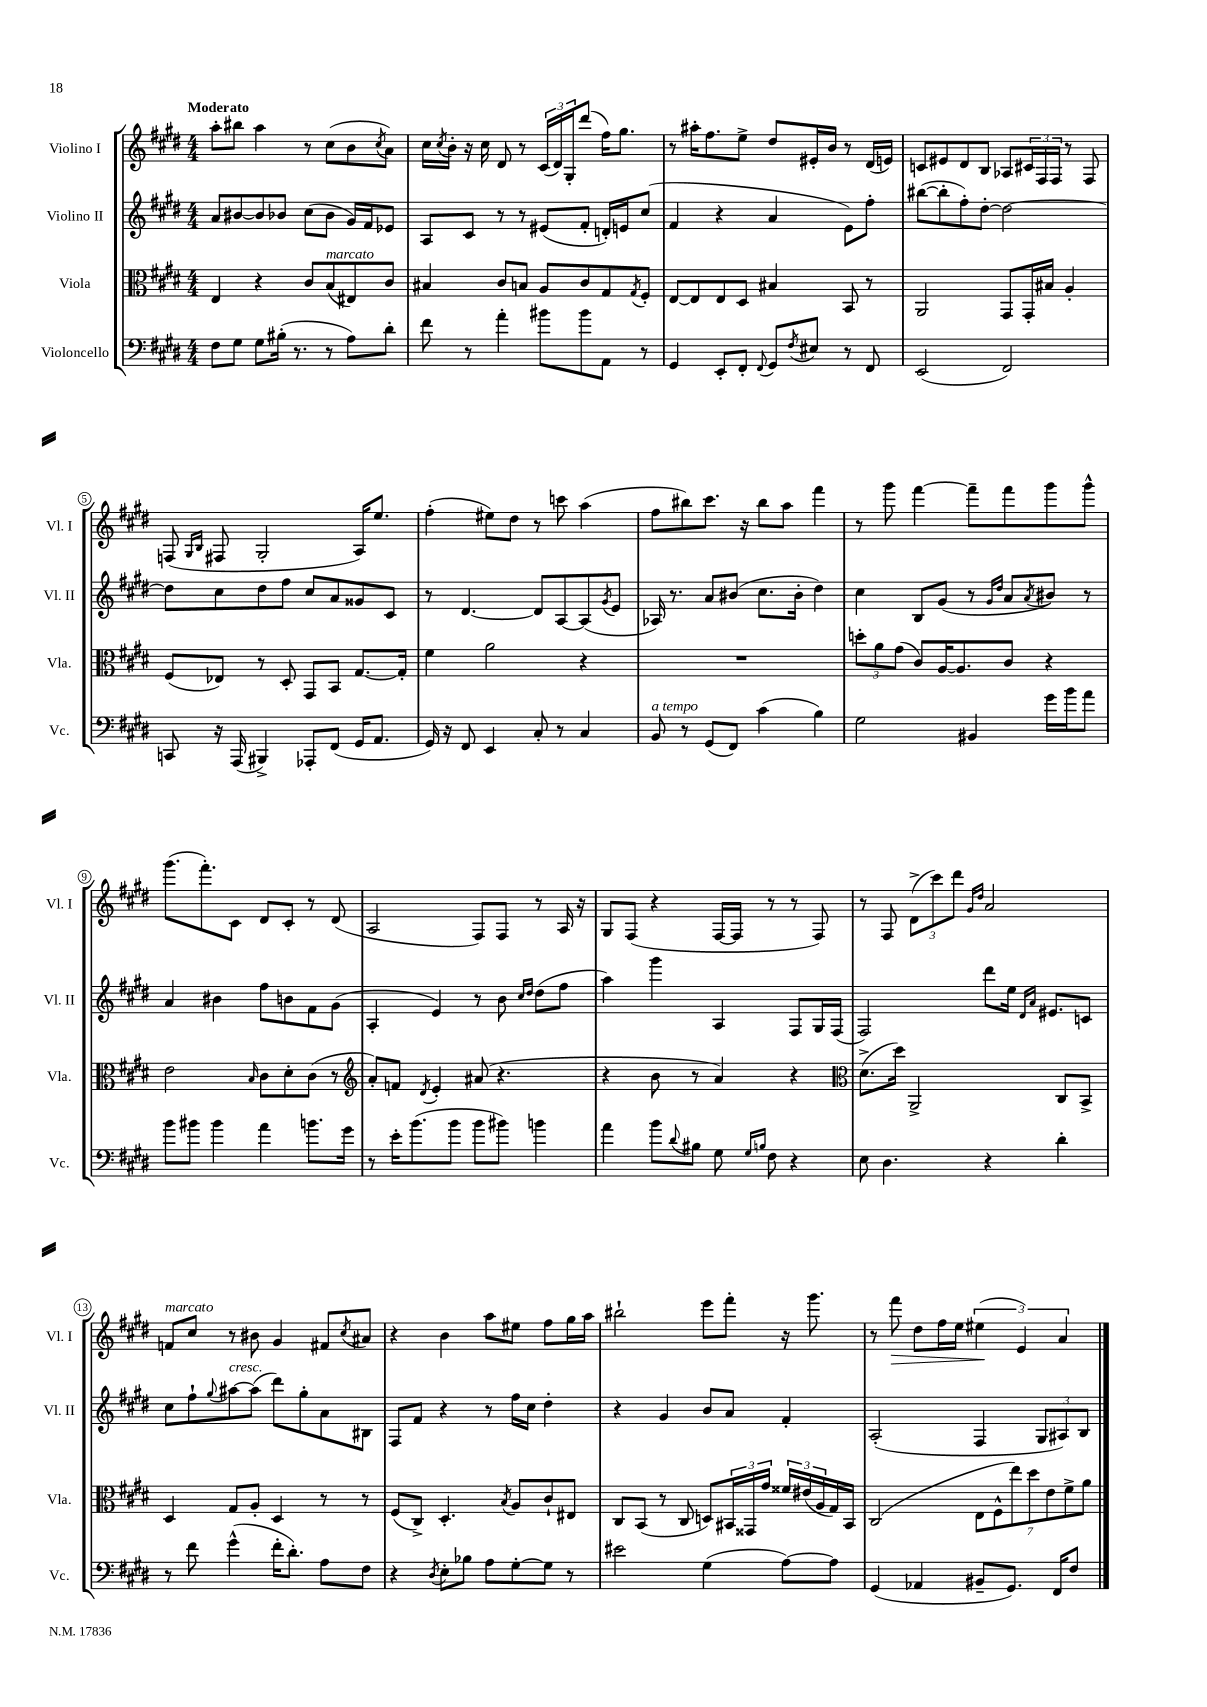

**kern	**kern	**kern	**kern	**dynam
*part4	*part3	*part2	*part1	*part1
*staff4	*staff3	*staff2	*staff1	*staff1
*I"Violoncello	*I"Viola	*I"Violino II	*I"Violino I	*
*I'Vc.	*I'Vla.	*I'Vl. II	*I'Vl. I	*
*clefF4	*clefC3	*clefG2	*clefG2	*
*k[f#c#g#d#]	*k[f#c#g#d#]	*k[f#c#g#d#]	*k[f#c#g#d#]	*
*M4/4	*M4/4	*M4/4	*M4/4	*
=1	=1	=1	=1	=1
!	!	!	!LO:TX:a:B:t=Moderato	!
8F#\L	4E/	8a/L	8aa'\L	.
8G#\J	.	[8b#X/	8bb#X\J	.
8G#\L	4r	8b#/]	4aa\	.
(16B#X'\Jk	.	8b-X/J	.	.
8.r	.	.	.	.
.	8c#/L	(8cc#\L	8r	.
!	!LO:TX:a:i:t=marcato	!	!	!
8r	(8B/	8b-\J	(8cc#\L	.
8A\L)	8E#X/)	16g#/LL)	8b\	.
.	.	16f#/J	.	.
.	.	.	8qcc#/	.
8d#'\J	8c#/J	8e-X/J	8a\J)	.
=2	=2	=2	=2	=2
8f#\	4B#X/	8A/L	16cc#\LL	.
.	.	.	8qcc#/	.
.	.	.	16b'\JJ	.
8r	.	8c#/J	16r	.
.	.	.	16cc#\	.
4a'\	8c#/L	8r	8d#/	.
.	8Bn/J	8r	8r	.
8b#X\L	8A/L	(8e#X/L	(24c#/LL	.
.	.	.	24d#/)	.
.	.	.	24G#'/J	.
8b#\	8c#/	8f#'/J	(8ddd#/J	.
8AA\J	8G#/	16dn'/LL)	16ff#\KL)	.
.	.	16en/J	8.gg#\J	.
.	8qG#/	.	.	.
8r	8F#'/J	(8cc#/J	.	.
=3	=3	=3	=3	=3
4GG#/	[8E/L	4f#/	8r	.
.	8E/]	.	16aa#X'\KL	.
.	.	.	8.ff#\	.
8EE'/L	8E/	4r	.	.
8FF#'/J	8D#/J	.	8ee^\J	.
8qqFF#/	.	.	.	.
8GG#/L	4B#X/	4a/	8dd#/L	.
8qF#/	.	.	.	.
8E#X/J	.	.	16e#X'/L	.
.	.	.	16b/JJ	.
8r	8BB/	8e\L)	8r	.
8FF#/	8r	8ff#'\J	(16d#/LL	.
.	.	.	16en/JJ)	.
=4	=4	=4	=4	=4
(2EE/	2AA/	([8bb#X\L	8cn/L	.
.	.	8bb#'\]	8e#X/	.
.	.	8ff#'\)	8d#/	.
.	.	[8dd#'\J	8B/J	.
2FF#/)	8GG#/L	2dd#\_	8A-X/L	.
.	16GG#'/L	.	24c#X/L	.
.	.	.	24F#/	.
.	16B#X/JJ	.	.	.
.	.	.	24F#/JJ	.
.	4A'/	.	8r	.
.	.	.	8F#/	.
!!LO:LB:g=z
=5	=5	=5	=5	=5
8CCn/	(8F#/L	8dd#\L]	(8Fn/	.
.	.	.	16qqG#/LL	.
.	.	.	16qqB/JJ	.
16r	8E-X/J)	8cc#\	8F#X/	.
(16AAA/	.	.	.	.
4BBB#X^/)	8r	8dd#\	2G#'/	.
.	8D#'/	8ff#\J	.	.
8AAA-X'/L	8GG#/L	8cc#/L	.	.
(8FF#/J	8BB/J	8a/	.	.
16GG#/KL	[8.G#/L	8g##X/	16A/KL)	.
8.AA/J	.	.	8.ee/J	.
.	.	8c#/J	.	.
.	16G#'/Jk]	.	.	.
=6	=6	=6	=6	=6
16GG#/)	4f#\	8r	(4ff#'\	.
16r	.	.	.	.
8FF#/	.	[4.d#/	.	.
4EE/	2a\	.	8ee#X\L)	.
.	.	.	8dd#\J	.
8C#'/	.	8d#/L]	8r	.
8r	.	[8A/	8cccn\	.
4C#/	4r	(8A/]	(4aa\	.
.	.	8qg#/	.	.
.	.	8e/J	.	.
=7	=7	=7	=7	=7
!LO:TX:a:i:t=a tempo	!	!	!	!
8BB/	1r	16A-X/)	8ff#\L	.
.	.	8.r	.	.
8r	.	.	8bb#X\)	.
(8GG#/L	.	8a/L	8.ccc#\J	.
8FF#/J)	.	(8b#X/J	.	.
.	.	.	16r	.
(4c#\	.	8.cc#\L	8bb#\L	.
.	.	.	8aa\J	.
.	.	16b#'\Jk	.	.
4B\)	.	4dd#\)	4fff#\	.
=8	=8	=8	=8	=8
2G#\	12ddn'\L	4cc#\	8r	.
.	12a\	.	.	.
.	.	.	8ggg#\	.
.	(12g#\J	.	.	.
.	8c#/L)	8B/L	[4fff#\	.
.	[16A/K	(8g#/J	.	.
.	8.A/]	.	.	.
4BB#X/	.	8r	8fff#~\L]	.
.	.	16qqg#/LL	.	.
.	.	16qqdd#/JJ	.	.
.	8c#/J	8a/L	8fff#\	.
.	.	8qa/	.	.
16g#\LL	4r	8b#X/J)	8ggg#\	.
16b\J	.	.	.	.
8a\J	.	8r	8ggg#^^\J	.
!!LO:LB:g=z
=9	=9	=9	=9	=9
8b\L	2e\	4a/	(8.ggg#\L	.
8b#X\J	.	.	.	.
.	.	.	8.fff#'\)	.
4b#\	.	4b#X\	.	.
.	.	.	8c#\J	.
.	16qqB/	.	.	.
4a\	8c#\L	8ff#\L	8d#/L	.
.	8d#'\	8bn\	8c#'/J	.
8.bn\L	(8c#\J	8f#\	8r	.
.	8r	(8g#\J	(8d#/	.
16g#\Jk	.	.	.	.
=10	=10	=10	=10	=10
*	*clefG2	*	*	*
8r	8a'/L)	4A'/	2A/	.
16e'\KL	8fn/J	.	.	.
(8.b\	.	.	.	.
.	8qd#/	.	.	.
.	4e'/	4e/)	.	.
8b\J	.	.	.	.
8b\L	(8a#X/	8r	8F#/L)	.
8b#X\J)	4.r	8b\	8F#/J	.
.	.	16qqcc#/LL	.	.
.	.	16qqdd#/JJ	.	.
4bn\	.	(8dd#\L	8r	.
.	.	8ff#\J	16A/	.
.	.	.	16r	.
=11	=11	=11	=11	=11
4a\	4r	4aa\)	8G#/L	.
.	.	.	(8F#/J	.
8b\L	8b\	4ggg#\	4r	.
8qqd#/	.	.	.	.
8B#X\J	8r	.	.	.
8G#\	4a/)	4A/	[16F#/LL	.
.	.	.	16F#/JJ]	.
16qqG#/LL	.	.	.	.
16qqBn/JJ	.	.	.	.
8F#\	.	.	8r	.
4r	4r	8F#/L	8r	.
.	.	16G#/L	8F#/)	.
.	.	(16F#/JJ	.	.
=12	=12	=12	=12	=12
*	*clefC3	*	*	*
8E\	(8.d#^\L	2F#/)	8r	.
4.D#\	.	.	8F#/	.
.	16dd#\Jk)	.	.	.
.	2AA^/	.	(12d#^\L	.
.	.	.	12ccc#\)	.
.	.	.	12ddd#\J	.
.	.	.	16qqg#/LL	.
.	.	.	16qqdd#/JJ	.
4r	.	8ddd#\L	2a/	.
.	.	16ee\Jk	.	.
.	.	16qqd#/LL	.	.
.	.	16qqa/JJ	.	.
.	.	8.e#X/L	.	.
4d#'\	8C#/L	.	.	.
.	8BB^/J	8cn/J	.	.
!!LO:LB:g=z
=13	=13	=13	=13	=13
!	!	!	!LO:TX:a:i:t=marcato	!
8r	4D#/	8cc#\L	8fn/L	.
8f#\	.	8ff#`\	8cc#/J	.
.	.	8qqgg#/	.	.
!	!	!LO:TX:a:i:t=cresc.	!	!
(4g#^^\	8G#/L	[8aa#X\	8r	.
.	8A'/J	(8aa#\J]	8b#X\	.
16f#'\KL	4D#/	8ddd#\L)	4g#/	.
8.d#'\J)	.	.	.	.
.	.	8gg#'\	.	.
8A\L	8r	8a\	8f#X/L	.
.	.	.	8qcc#/	.
8F#\J	8r	8B#X\J	8a#X/J	.
=14	=14	=14	=14	=14
4r	(8F#/L	8F#/L	4r	.
.	8C#^/J)	8f#/J	.	.
8qD#/	.	.	.	.
8E'\L	4.D#'/	4r	4b\	.
8B-X\J	.	.	.	.
8A\L	.	8r	8aa\L	.
.	8qB/	.	.	.
[8G#'\	8A/L	16ff#\LL	8ee#X\J	.
.	.	16cc#\JJ	.	.
8G#\J]	8c#`/	4dd#'\	8ff#\L	.
8r	8E#X/J	.	16gg#\L	.
.	.	.	16aa\JJ	.
=15	=15	=15	=15	=15
2e#X\	8C#/L	4r	2bb#X`\	.
.	(8BB/J	.	.	.
.	8r	4g#/	.	.
.	8C#/	.	.	.
(4G#\	8Dn/L)	8b/L	8eee\L	.
.	24BB#X/L	8a/J	8fff#'\J	.
.	24GG##X/	.	.	.
.	24g#/JJ	.	.	.
[8A\L)	24f##X/LL	4f#'/	16r	.
.	(24e#X/	.	.	.
.	.	.	8.ggg#\	.
.	24A/	.	.	.
8A\J]	16G#/)	.	.	.
.	16BB#/JJ	.	.	.
=16	=16	=16	=16	=16
(4GG#/	(2C#/	(2A'/	8r	.
!	!	!	!	!LO:HP:b
.	.	.	8fff#\	>
4AA-X/	.	.	8dd#\L	.
.	.	.	16ff#\L	.
.	.	.	16ee\JJ	.
8BB#X~/L	14E\L	4F#/	(6ee#X\	.
.	14F#^^\	.	.	.
8.GG#/J)	.	.	.	.
.	14ee\)	.	.	.
.	.	.	6e/)	]
.	14dd#\	.	.	.
.	.	12G#/L	.	.
.	14e\	.	.	.
16FF#/KL	.	.	.	.
.	.	12A#X/)	6a/	.
.	14f#^\	.	.	.
8F#/J	.	.	.	.
.	.	12B/J	.	.
.	14a\J	.	.	.
==	==	==	==	==
*-	*-	*-	*-	*-
